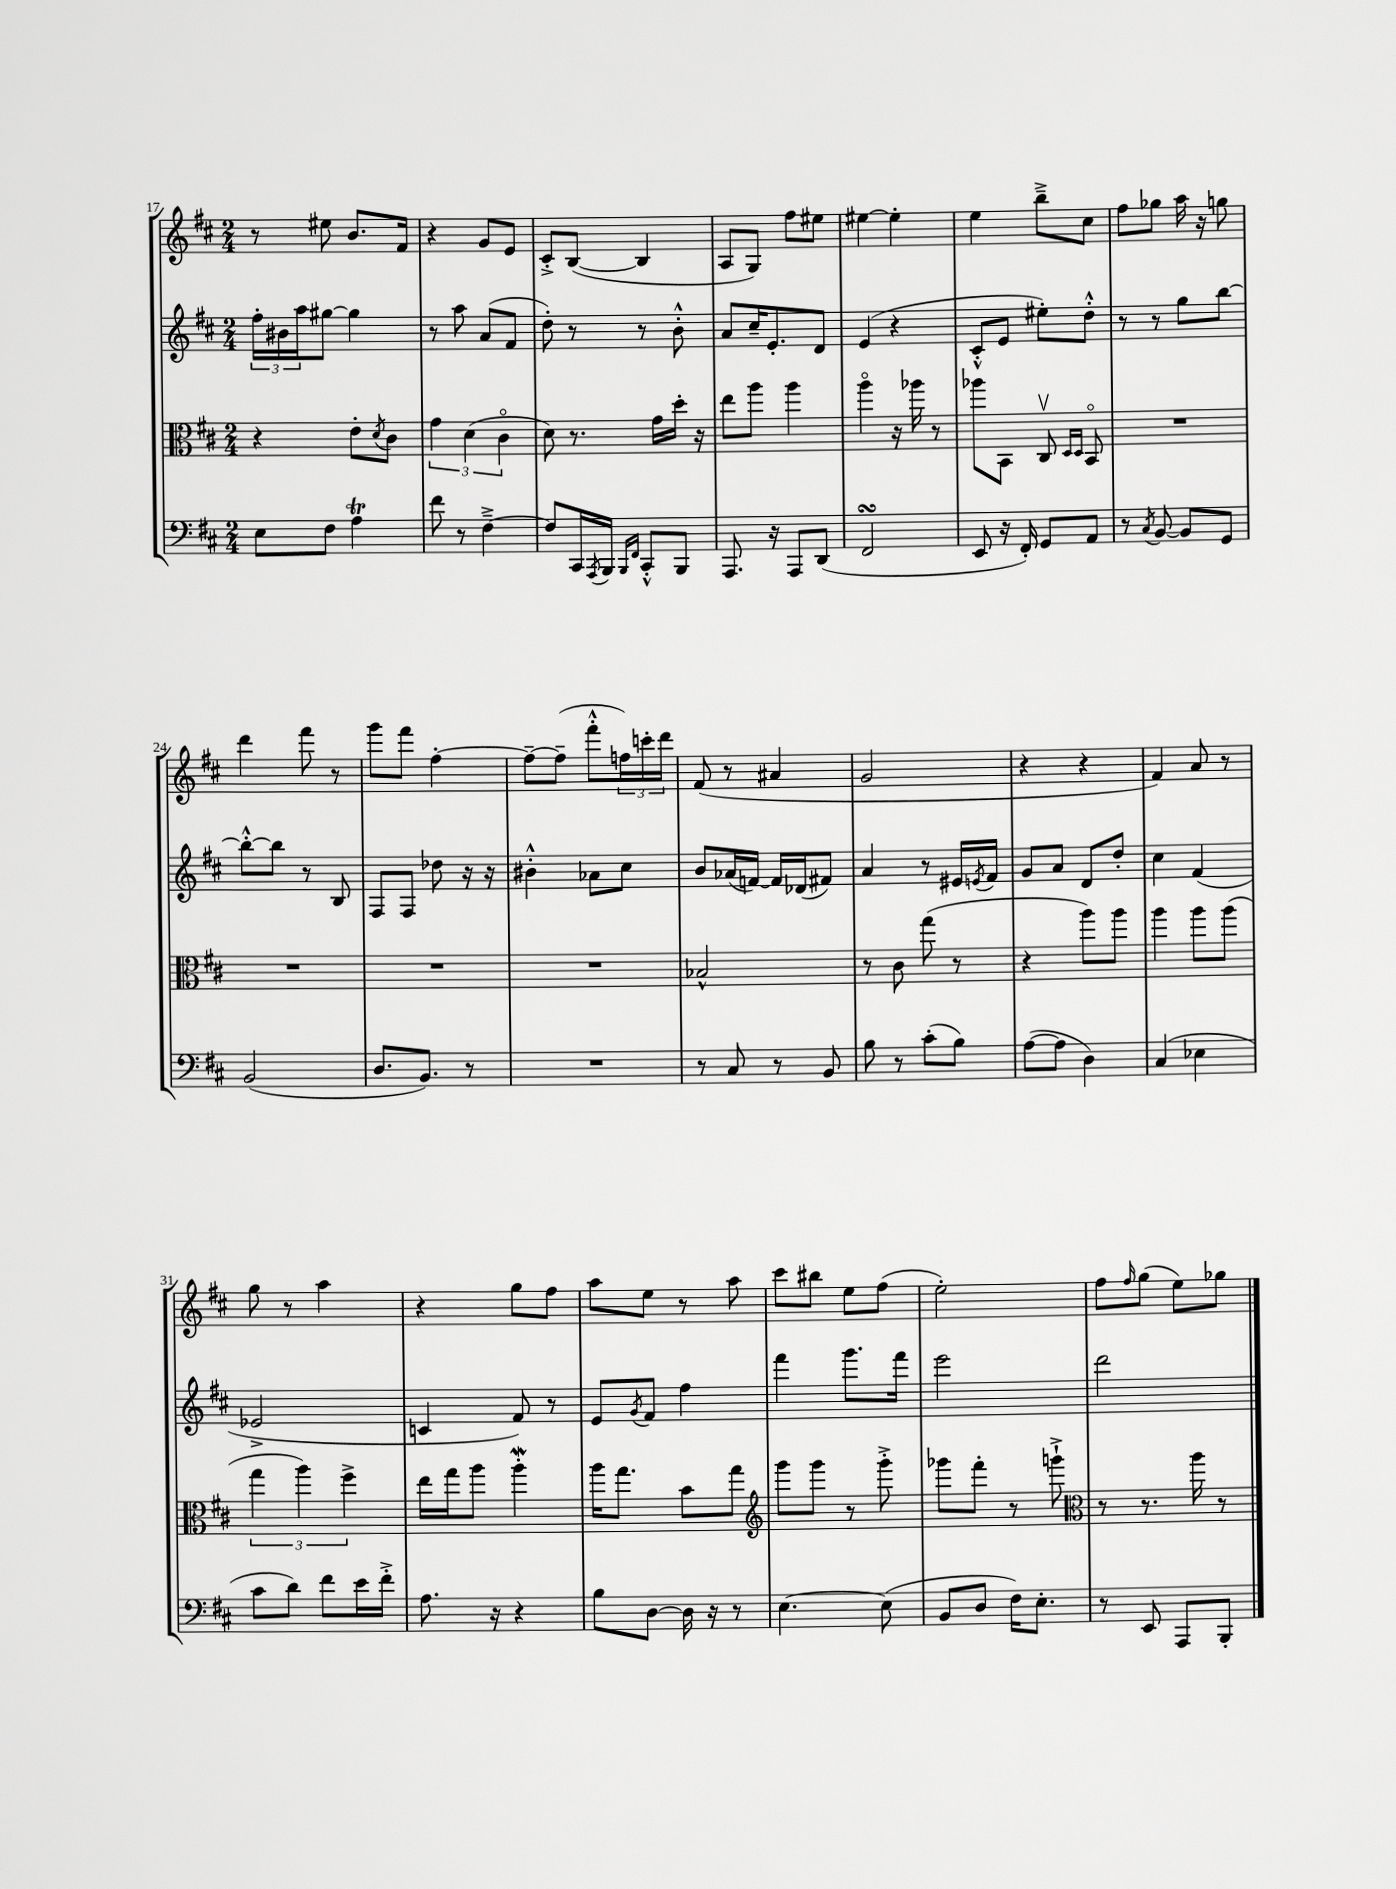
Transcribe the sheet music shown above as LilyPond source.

<<
\new StaffGroup <<
\new Staff = "s0" {
    \clef treble \key d \major \numericTimeSignature \time 2/4
    r8 eis''8 b'8. fis'16 |
    r4 g'8 e'8 |
    cis'8-.-> b8~( b4 |
    a8 g8) fis''8 eis''8 |
    eis''4~ eis''4-. |
    e''4 b''8---> cis''8 |
    fis''8 ges''8 a''16 r16 g''8 |
    d'''4 fis'''8 r8 |
    g'''8 fis'''8 fis''4~-. |
    fis''8~-- fis''8--( fis'''8-.-^ \tuplet 3/2 { f''16) c'''16-. d'''16 } |
    fis'8( r8 ais'4 |
    g'2 |
    r4 r4 |
    fis'4) a'8 r8 |
    g''8 r8 a''4 |
    r4 g''8 fis''8 |
    a''8 e''8 r8 a''8 |
    cis'''8 bis''8 e''8 fis''8( |
    e''2-.) |
    fis''8 \grace { fis''16 } g''8( e''8) ges''8 \bar "|." |
}
\new Staff = "s1" {
    \clef treble \key d \major \numericTimeSignature \time 2/4
    \tuplet 3/2 { fis''16-. bis'16 a''16 } gis''8~ gis''4 |
    r8 a''8 a'8( fis'8 |
    d''8-.) r8 r8 b'8-.-^ |
    a'8 cis''16-- e'8.-. d'8 |
    e'4( r4 |
    cis'8-.-^ e'8 eis''8-.) d''8-.-^ |
    r8 r8 g''8 b''8~ |
    b''8~-.-^ b''8 r8 b8 |
    fis8 fis8 des''8 r16 r16 |
    bis'4-.-^ aes'8 cis''8 |
    b'8 aes'16( f'16~) f'16 des'16( fis'8) |
    a'4 r8 eis'16 \acciaccatura { e'8 } fis'16 |
    g'8 a'8 d'8 d''8-. |
    cis''4 fis'4( |
    ees'2-> |
    c'4 fis'8) r8 |
    e'8 \acciaccatura { g'8 } fis'8 fis''4 |
    fis'''4 g'''8. fis'''16 |
    e'''2 |
    d'''2 \bar "|." |
}
\new Staff = "s2" {
    \clef alto \key d \major \numericTimeSignature \time 2/4
    r4 e'8-. \acciaccatura { d'8 } cis'8 |
    \tuplet 3/2 { g'4 d'4( cis'4\flageolet } |
    d'8) r8. g'16 d''16-. r16 |
    e''8 a''8 a''4 |
    a''4\flageolet r16 aes''16 r8 |
    aes''8 b,8 cis8\upbow \grace { d16 d16 } b,8\flageolet |
    R2 |
    R2 |
    R2 |
    R2 |
    bes2-^ |
    r8 cis'8 g''8( r8 |
    r4 a''8) a''8 |
    a''4 a''8 a''8( |
    \tuplet 3/2 { g''4 a''4) fis''4-> } |
    e''16 g''16 a''8 a''4-.\mordent |
    a''16 g''8. b'8 g''8 |
    \clef treble g'''8 g'''8 r8 g'''8-.-> |
    ges'''8 fis'''8-. r8 g'''8-!-> |
    \clef alto r8 r8. a''16 r8 \bar "|." |
}
\new Staff = "s3" {
    \clef bass \key d \major \numericTimeSignature \time 2/4
    e8 fis8 a4\trill |
    fis'8 r8 fis4~---> |
    fis8 cis,16 \acciaccatura { a,,8 } b,,16 \grace { b,,16 fis,16 } cis,8-.-^ b,,8 |
    a,,8. r16 a,,8 d,8( |
    fis,2\turn |
    e,8 r16 fis,16-.) g,8 a,8 |
    r8 \acciaccatura { cis8 } b,8~ b,8 g,8 |
    b,2( |
    d8. b,8.) r8 |
    R2 |
    r8 cis8 r8 b,8 |
    b8 r8 cis'8-.( b8) |
    a8~( a8 d4) |
    cis4( ees4 |
    cis'8 d'8) fis'8 e'16 fis'16-.-> |
    a8. r16 r4 |
    b8 d8~ d16 r16 r8 |
    e4.~ e8( |
    b,8 d8 fis16) e8.-. |
    r8 e,8 a,,8 b,,8-. \bar "|." |
}
>>
>>
\layout { \context { \Score currentBarNumber = #17 } }
